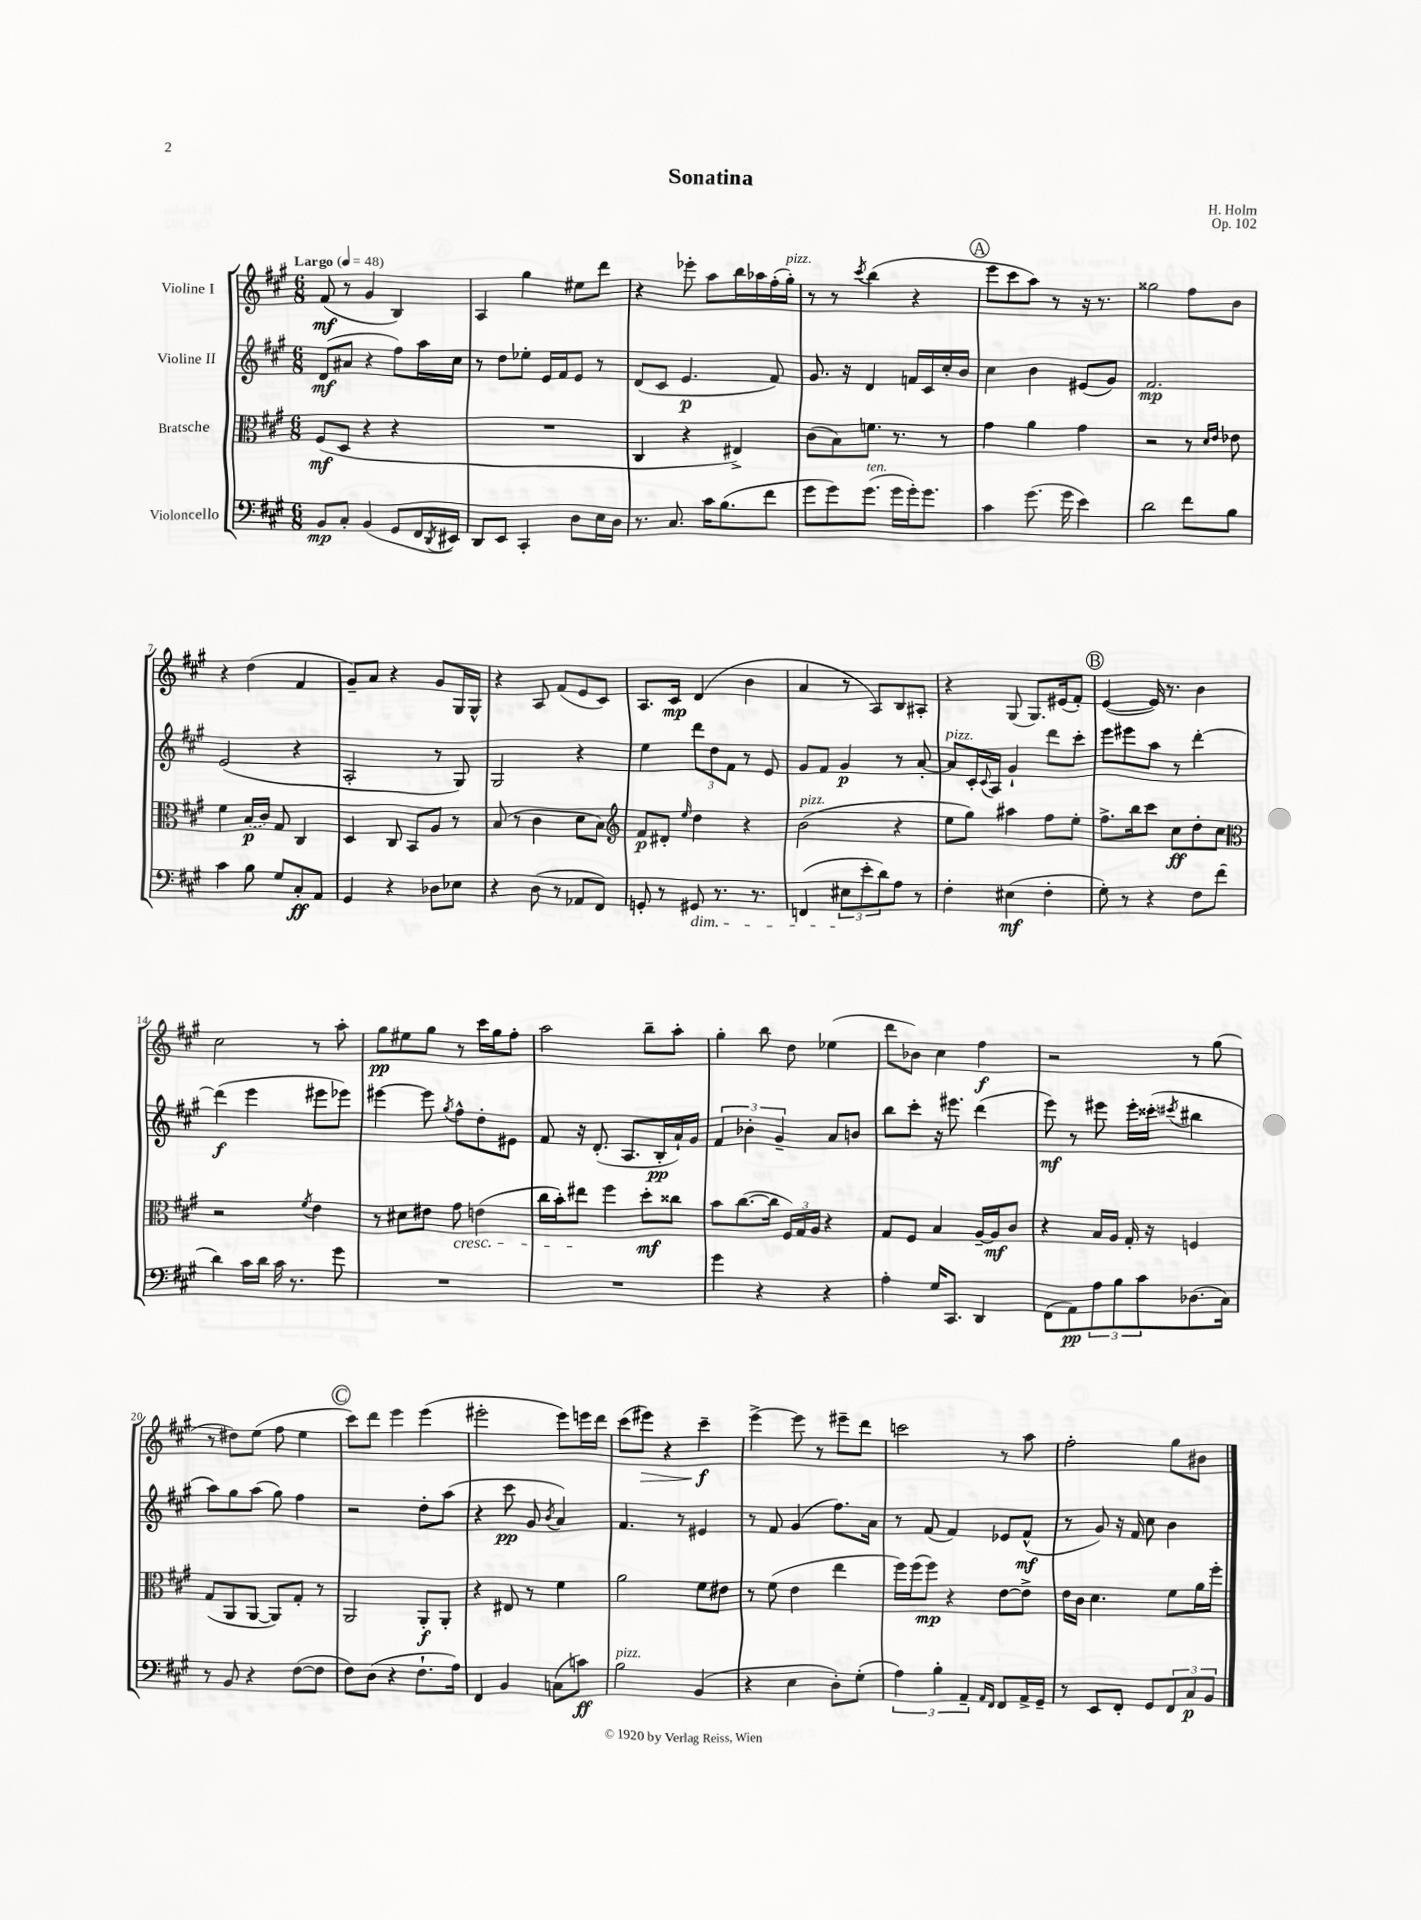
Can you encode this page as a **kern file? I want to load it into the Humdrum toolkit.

**kern	**dynam	**kern	**dynam	**kern	**dynam	**kern	**dynam
*part4	*part4	*part3	*part3	*part2	*part2	*part1	*part1
*staff4	*staff4	*staff3	*staff3	*staff2	*staff2	*staff1	*staff1
*I"Violoncello	*	*I"Bratsche	*	*I"Violine II	*	*I"Violine I	*
*clefF4	*	*clefC3	*	*clefG2	*	*clefG2	*
*k[f#c#g#]	*	*k[f#c#g#]	*	*k[f#c#g#]	*	*k[f#c#g#]	*
*M6/8	*	*M6/8	*	*M6/8	*	*M6/8	*
*MM48	*	*MM48	*	*MM48	*	*MM48	*
=1	=1	=1	=1	=1	=1	=1	=1
!	!	!	!	!	!	!LO:TX:a:B:t=Largo	!
8BB/L	mp	(8F#/L	mf	(8d/L	mf	(8f#/	mf
8C#'/J	.	8D/J	.	8a#X/J	.	8r	.
(4BB/	.	4r	.	4r	.	4g#/	.
8GG#/L	.	4r	.	8ff#\L)	.	4B/)	.
16FF#/L	.	.	.	16aa\L	.	.	.
8qDD/	.	.	.	.	.	.	.
16EE#X/JJ)	.	.	.	16cc#\JJ	.	.	.
=2	=2	=2	=2	=2	=2	=2	=2
8DD/L	.	2.r	.	8r	.	4A/	.
8EE/J	.	.	.	8dd\L	.	.	.
4CC#'/	.	.	.	8ee-X'\J	.	4gg#\	.
.	.	.	.	16e/LL	.	.	.
.	.	.	.	16f#/J	.	.	.
8D\L	.	.	.	8e/J	.	8ee#X\L	.
16E\L	.	.	.	8r	.	8ddd\J	.
16D\JJ	.	.	.	.	.	.	.
=3	=3	=3	=3	=3	=3	=3	=3
8.r	.	4C#/	.	(8d/L	.	4r	.
.	.	.	.	8c#/J	.	.	.
8.C#/	.	.	.	.	.	.	.
.	.	4r	.	4.e/	p	8eee-X'\	.
16c#\KL	.	.	.	.	.	8aa\L	.
(8.B\	.	.	.	.	.	.	.
.	.	4E#X^/)	.	.	.	16bb\L	.
.	.	.	.	.	.	16aa-X\	.
8f#\J	.	.	.	8f#/)	.	(16ff#'\	.
!	!	!	!	!	!	!LO:TX:a:i:t=pizz.	!
.	.	.	.	.	.	16gg#'\JJ)	.
=4	=4	=4	=4	=4	=4	=4	=4
8g#\L	.	(8c#\L	.	8.g#/	.	8r	.
8g#\)	.	8B\)	.	.	.	8r	.
.	.	.	.	16r	.	.	.
.	.	.	.	.	.	8qccc#/	.
!LO:TX:a:i:t=ten.	!	!	!	!	!	!	!
(8.g#\J	.	8.fn\J	.	4d/	.	(4bb\	.
16g#\LL	.	8.r	.	.	.	.	.
16g#'\J)	.	.	.	16fn/LL	.	4r	.
8.g#\J	.	.	.	16c#/	.	.	.
.	.	8r	.	16cc#'/	.	.	.
.	.	.	.	16b/JJ	.	.	.
!!LO:REH:place=s1:t=A
=5	=5	=5	=5	=5	=5	=5	=5
4c#\	.	4g#\	.	4cc#\	.	8eee\L	.
.	.	.	.	.	.	8ccc#\	.
(8.g#\	.	4a\	.	4b\	.	8aa\J)	.
.	.	.	.	.	.	8r	.
16g#\	.	.	.	.	.	.	.
4e\)	.	4g#\	.	(8e#X/L	.	16r	.
.	.	.	.	.	.	8.r	.
.	.	.	.	8g#/J)	.	.	.
=6	=6	=6	=6	=6	=6	=6	=6
2d\	.	2r	.	2.f#/	mp	2gg##X\	.
8f#\L	.	8r	.	.	.	8ff#\L	.
.	.	16qqd/LL	.	.	.	.	.
.	.	16qqe/JJ	.	.	.	.	.
8B\J	.	8e-X\	.	.	.	8b\J	.
!!LO:LB:g=z
=7	=7	=7	=7	=7	=7	=7	=7
4c#\	.	4f#\	.	(2e/	.	4r	.
8B\	.	(16B/LL	p	.	.	(4dd\	.
.	.	16c#/JJ)	.	.	.	.	.
8G#/L	.	8G#/	.	.	.	.	.
8C#'/	ff	4C#/	.	4r	.	4f#/	.
8AA/J	.	.	.	.	.	.	.
=8	=8	=8	=8	=8	=8	=8	=8
4GG#/	.	4D/	.	2A'/	.	8g#~/L)	.
.	.	.	.	.	.	8a/J	.
4r	.	8C#/	.	.	.	4r	.
.	.	8BB/L	.	.	.	.	.
8D-X\L	.	8A/J	.	8r	.	8g#/L	.
8E-X\J	.	8r	.	8G#/)	.	16G#/L	.
.	.	.	.	.	.	16G#^^/JJ	.
=9	=9	=9	=9	=9	=9	=9	=9
4r	.	(8B/	.	2G#/	.	4r	.
.	.	8r	.	.	.	.	.
(8D\	.	4c#\	.	.	.	8A/	.
8r	.	.	.	.	.	(8f#/L	.
8AA-X/L	.	8d\L	.	4r	.	8e/	.
8FF#/J)	.	8B\J)	.	.	.	8c#/J)	.
=10	=10	=10	=10	=10	=10	=10	=10
*	*	*clefG2	*	*	*	*	*
8GGn'/	.	8f#/L	p	4ee\	.	8.A/L	.
8r	.	8d#X'/J	.	.	.	.	.
.	.	.	.	.	.	16c#/Jk	mp
.	.	16qqee/	.	.	.	.	.
!LO:TX:b:i:t=dim.	!	!	!	!	!	!	!
8GG#X/	.	4dd\	.	12ddd\L	.	(4d/	.
.	.	.	.	12dd\	.	.	.
8.r	.	.	.	.	.	.	.
.	.	.	.	12f#\J	.	.	.
.	.	4r	.	8r	.	4b\	.
8.r	.	.	.	.	.	.	.
.	.	.	.	8e/	.	.	.
=11	=11	=11	=11	=11	=11	=11	=11
!	!	!LO:TX:a:i:t=pizz.	!	!	!	!	!
(4FFn/	.	(2b\	.	8g#/L	.	4a/	.
.	.	.	.	8f#/J	.	.	.
12E#X\L	.	.	.	4g#/	p	8r	.
12e'\	.	.	.	.	.	.	.
.	.	.	.	.	.	8A/L)	.
12d\)	.	.	.	.	.	.	.
8A\J	.	4r	.	8r	.	8B/	.
8r	.	.	.	[8a'/	.	8A#X'/J	.
=12	=12	=12	=12	=12	=12	=12	=12
!	!	!	!	!LO:TX:a:i:t=pizz.	!	!	!
4F#'\	.	8ee\L	.	8a/L]	.	4r	.
.	.	8gg#\J)	.	16c#'/L	.	.	.
.	.	.	.	8qqc#/	.	.	.
.	.	.	.	16A/JJ	.	.	.
(4E#X\	mf	4aa#X\	.	4g#`/	.	(8G#/	.
.	.	.	.	.	.	8.G#/L)	.
4F#'\	.	8ff#\L	.	8ddd\L	.	.	.
.	.	.	.	.	.	(16e#X/k	.
.	.	8ee'\J	.	8ccc#'\J	.	8f#'/J)	.
!!LO:REH:place=s1:t=B
=13	=13	=13	=13	=13	=13	=13	=13
8G#'\)	.	8.ff#^\L	.	8eee\L	.	([4e/	.
8r	.	.	.	8eee#X\	.	.	.
.	.	16bb\k	.	.	.	.	.
4r	.	8ccc#\J	.	8aa\J	.	16e/])	.
.	.	.	.	.	.	8.r	.
.	.	8cc#\L	ff	8r	.	.	.
8F#\L	.	8dd'\	.	[4ddd'\	.	4b\	.
(8f#\J	.	8cc#\J	.	.	.	.	.
!!LO:LB:g=z
=14	=14	=14	=14	=14	=14	=14	=14
*	*	*clefC3	*	*	*	*	*
4d\)	.	2r	.	(4ddd\]	f	2cc#\	.
16c#\LL	.	.	.	4eee\	.	.	.
16d\JJ	.	.	.	.	.	.	.
16c#\	.	.	.	.	.	.	.
8.r	.	.	.	.	.	.	.
.	.	8qf#/	.	.	.	.	.
.	.	4e\	.	8eee#X\L	.	8r	.
8g#\	.	.	.	8eee-X\J)	.	8aa'\	.
=15	=15	=15	=15	=15	=15	=15	=15
2.r	.	8r	.	[4eee#X\	.	8gg#\L	pp
.	.	8d#X\L	.	.	.	8ee#X\	.
.	.	8e#X\J	.	8eee#\]	.	8gg#\J	.
.	.	.	.	8qgg#/	.	.	.
!	!	!LO:TX:b:i:t=cresc.	!	!	!	!	!
.	.	8g#\	.	8ff#^^\L	.	8r	.
.	.	(4en\	.	8dd'\	.	16ccc#\LL	.
.	.	.	.	.	.	16gg#\J	.
.	.	.	.	8e#X\J	.	8ff#'\J	.
=16	=16	=16	=16	=16	=16	=16	=16
2.r	.	16cc#\LL	.	8f#/	.	2aa\	.
.	.	16b'\J)	.	.	.	.	.
.	.	8ee#X\J	.	16r	.	.	.
.	.	.	.	(8.d'/	.	.	.
.	.	4ff#\	.	.	.	.	.
.	.	.	.	8.A/L	.	.	.
.	.	8dd'\L	mf	.	.	8bb~\L	.
.	.	.	.	16B'/L	pp	.	.
.	.	8cc##X\J	.	16a`/)	.	8aa'\J	.
.	.	.	.	16g#/JJ	.	.	.
=17	=17	=17	=17	=17	=17	=17	=17
4g#\	.	8b\L	.	6f#/	.	4gg#'\	.
.	.	([8.cc#\	.	.	.	.	.
.	.	.	.	6b-X'\	.	.	.
4r	.	.	.	.	.	8bb\	.
.	.	16cc#\Jk]	.	.	.	.	.
.	.	.	.	6g#~/	.	.	.
.	.	24F#/LL)	.	.	.	8dd\	.
.	.	24G#/	.	.	.	.	.
.	.	24A/JJ	.	.	.	.	.
4r	.	4r	.	8a/L	.	(4ee-X\	.
.	.	.	.	8bn/J	.	.	.
=18	=18	=18	=18	=18	=18	=18	=18
4A'\	.	8G#/L	.	8bb\L	.	8ddd\L	.
.	.	8F#/J	.	8ccc#'\J	.	8b-X\J)	.
16G#/KL	.	4B/	.	16r	.	4cc#\	.
8.CC#/J	.	.	.	8.eee#X\	.	.	.
4DD/	.	[16A~/LL	.	(4ddd\	.	4ff#\	f
.	.	16A/J]	mf	.	.	.	.
.	.	8c#/J	.	.	.	.	.
=19	=19	=19	=19	=19	=19	=19	=19
(8FF#\L	.	4r	.	8eee\)	mf	2r	.
8AA\)	pp	.	.	8r	.	.	.
12A\	.	16B/LL	.	8eee#X\	.	.	.
.	.	16A/JJ	.	.	.	.	.
12B\	.	.	.	.	.	.	.
.	.	16G#'/	.	16eee#'\LL	.	.	.
12c#\	.	.	.	.	.	.	.
.	.	16r	.	(16ccc##X'\JJ	.	.	.
.	.	.	.	8qccc#X/	.	.	.
(8.D-X\	.	4Fn/	.	4bb#X\	.	8r	.
.	.	.	.	.	.	(8gg#\	.
16C#\Jk)	.	.	.	.	.	.	.
!!LO:LB:g=z
=20	=20	=20	=20	=20	=20	=20	=20
8r	.	(8G#/L	.	8aa\L)	.	8r	.
8BB/	.	8AA/	.	8gg#\	.	8dd#X\L)	.
4r	.	[8AA/J	.	(8aa\J	.	(8ee\J	.
.	.	8AA/L])	.	8gg#\)	.	8ff#\	.
([8F#\L	.	8G#'/J	.	4ff#\	.	4ee\	.
8F#\J]	.	8r	.	.	.	.	.
!!LO:REH:place=s1:t=C
=21	=21	=21	=21	=21	=21	=21	=21
8F#\L)	.	2AA/	.	2r	.	8ccc#\L)	.
(8D\J	.	.	.	.	.	8ddd\J	.
4r	.	.	.	.	.	4eee\	.
8.F#`\L	.	8AA'/L	f	8dd'\L	.	(4eee\	.
.	.	8AA'/J	.	(8aa\J	.	.	.
16A\Jk)	.	.	.	.	.	.	.
=22	=22	=22	=22	=22	=22	=22	=22
4FF#/	.	4r	.	4r	.	2eee#X'\	.
4BB/	.	8E#X/	.	8ccc#\	pp	.	.
.	.	8r	.	8g#/	.	.	.
.	.	.	.	8qb/	.	.	.
(8Cn\L	.	4f#\	.	4a/)	.	8eee#\L)	.
8cn\J)	ff	.	.	.	.	16eeen\L	.
.	.	.	.	.	.	16ddd\JJ	.
=23	=23	=23	=23	=23	=23	=23	=23
!LO:TX:a:i:t=pizz.	!	!	!	!	!	!	!
2B\	.	2a\	.	4.f#/	.	(8ccc#\L	.
!	!	!	!	!	!	!	!LO:HP:b
.	.	.	.	.	.	8eee#X\J)	>
.	.	.	.	.	.	4r	.
.	.	.	.	8r	.	.	.
(4BB/	.	8f#\L	.	4e#X/	.	4ccc#~\	f
.	.	8e#X\J	.	.	.	.	.
.	.	.	.	.	.	.	]
=24	=24	=24	=24	=24	=24	=24	=24
4r	.	8r	.	8r	.	[4eee^\	.
.	.	(8f#\	.	8f#/	.	.	.
4E\	.	4e\	.	(4g#/	.	8eee\]	.
.	.	.	.	.	.	8r	.
8D'\L)	.	4ee\	.	8.ff#\L)	.	8eee#X~\L	.
(8G#'\J	.	.	.	.	.	8ddd\J	.
.	.	.	.	16a\Jk	.	.	.
=25	=25	=25	=25	=25	=25	=25	=25
6A\)	.	16ff#\LL)	.	8r	.	2cccn\	.
.	.	(16ff#\J	.	.	.	.	.
.	.	8ff#\J)	mp	(8f#/	.	.	.
6B'\	.	.	.	.	.	.	.
.	.	4r	.	4f#/)	.	.	.
6AA~/	.	.	.	.	.	.	.
16qqAA/LL	.	.	.	.	.	.	.
16qqFF#/JJ	.	.	.	.	.	.	.
8FF#/L	.	[8e\L	.	8e-X/L	.	8r	.
16AA^/L	.	8e^\J]	.	(8f#^^/J	mf	8aa\	.
16GG#~/JJ	.	.	.	.	.	.	.
=26	=26	=26	=26	=26	=26	=26	=26
8r	.	16e\LL	.	8r	.	2ff#'\	.
.	.	16c#\JJ	.	.	.	.	.
8EE/L	.	4.d\	.	8g#/)	.	.	.
8FF#'/J	.	.	.	16r	.	.	.
.	.	.	.	16f#/	.	.	.
8GG#/L	.	.	.	8cc#\	.	.	.
12FF#/	.	8f#\L	.	4b\	.	8gg#\L	.
12C#/	p	.	.	.	.	.	.
.	.	16a\L	.	.	.	8b#X\J	.
12BB/J	.	.	.	.	.	.	.
.	.	16ff#'\JJ	.	.	.	.	.
==	==	==	==	==	==	==	==
*-	*-	*-	*-	*-	*-	*-	*-
